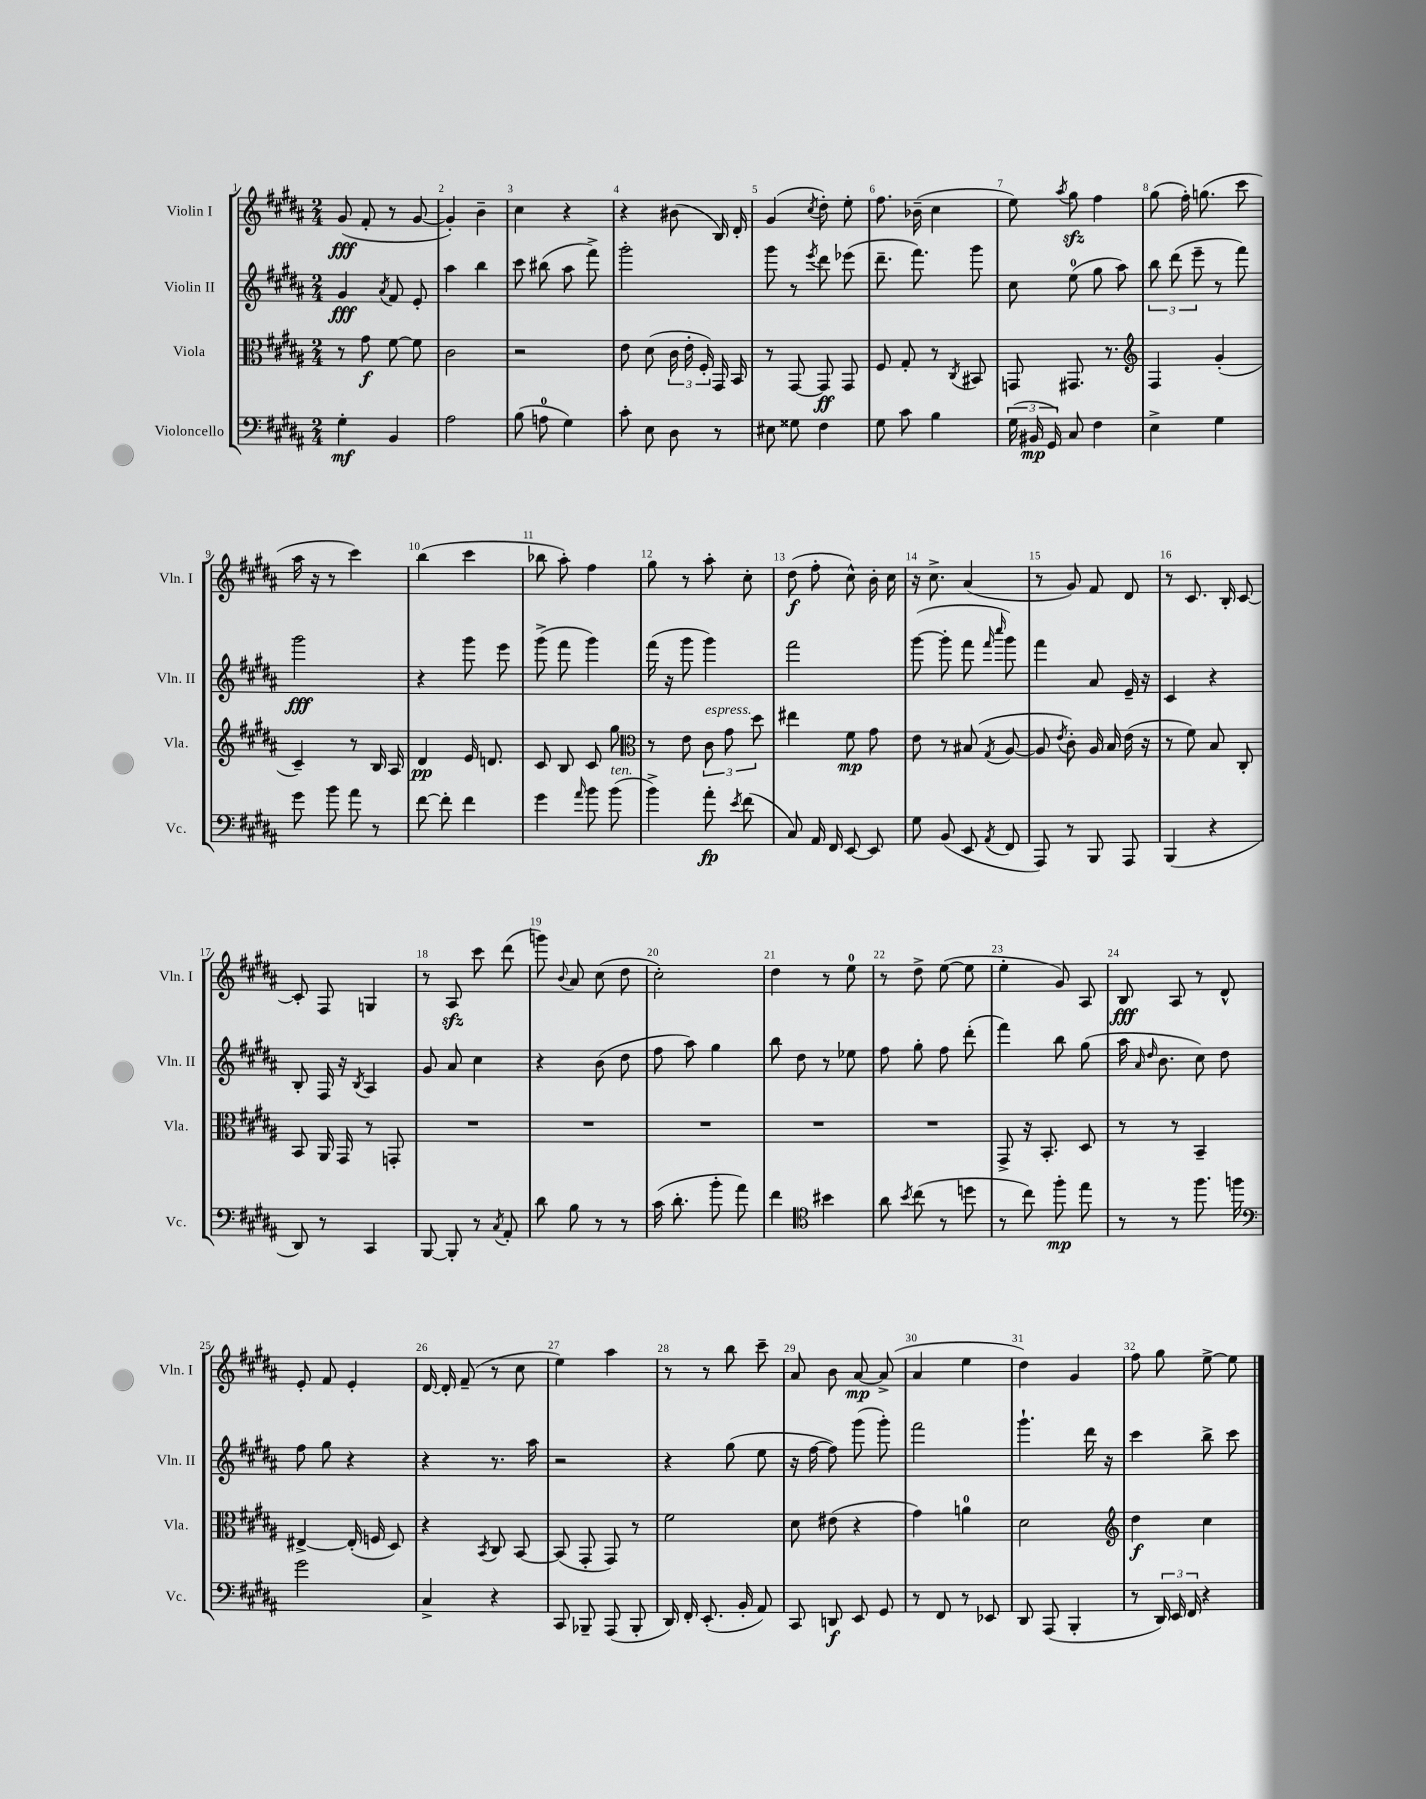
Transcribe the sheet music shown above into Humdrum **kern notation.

**kern	**kern	**kern	**kern
*staff4	*staff3	*staff2	*staff1
*clefF4	*clefC3	*clefG2	*clefG2
*k[f#c#g#d#a#]	*k[f#c#g#d#a#]	*k[f#c#g#d#a#]	*k[f#c#g#d#a#]
*M2/4	*M2/4	*M2/4	*M2/4
4G#'	8r	4g#	(8g#
.	8g#	.	8f#'
.	.	8qa#	.
4BB	[8f#	8f#	8r
.	8f#]	8e'	[8g#
=	=	=	=
2A#	2c#	4aa#	4g#'])
.	.	4bb	4b~
=	=	=	=
(8B	2r	8ccc#	4cc#
8A	.	(8bb#	.
4G#)	.	8aa#	4r
.	.	8fff#^)	.
=	=	=	=
8c#'	8e	2ggg#'	4r
8E	(8d#	.	.
8D#	24c#	.	(8b#
.	24e'	.	.
.	24F#')	.	.
8r	16GG#	.	16B)
.	16BB	.	16d#'
=	=	=	=
8E#	8r	8ggg#	(4g#
8G##	[8GG#	8r	.
.	.	8qeee	8qcc#
4F#	8GG#]	8ddd#	8dd#')
.	8GG#	(8eee-	8ee'
=	=	=	=
8G#	8F#	8.ddd#~	8.ff#
8c#	8G#'	.	.
.	.	8.fff#)	(16b-~
4B	8r	.	4cc#
.	8qC#	.	.
.	8BB#	8ggg#	.
=	=	=	=
(24G#	8GG	8cc#	8ee)
24BB#	.	.	.
24GG#)	.	.	.
.	.	.	8qaa#
8C#	8.GG#	(8ee	8gg#
4F#	.	8gg#	4ff#
.	8.r	.	.
.	.	8aa#)	.
=	=	=	=
*	*clefG2	*	*
4E^	4F#	12bb	(8gg#
.	.	(12ddd#	.
.	.	.	16ff#')
.	.	12eee~	.
.	.	.	(8.gg
4G#	(4g#'	8r	.
.	.	8fff#)	8ccc#
=	=	=	=
8g#	4c#~)	2ggg#	16aa#
.	.	.	16r
8b	.	.	8r
8a#	8r	.	4ccc#)
8r	16B	.	.
.	16A#	.	.
=	=	=	=
[8f#	4d#	4r	(4bb
8f#']	.	.	.
4f#	16e	8ggg#	4ccc#
.	8.d	.	.
.	.	8eee	.
=	=	=	=
4g#	8c#	(8ggg#^	8bb-
.	8B	8fff#	8aa#')
16qqa#	.	.	.
8b	8c#	4ggg#)	4ff#
(8b	8gg#	.	.
=	=	=	=
*	*clefC3	*	*
4b^)	8r	(16fff#	8gg#
.	.	16r	.
.	8e	8ggg#	8r
8a#'	12c#	4ggg#)	8aa#'
.	12g#	.	.
8qe	.	.	.
(8f#	.	.	8cc#'
.	12dd#	.	.
=	=	=	=
8C#)	4ee#	2fff#	(8dd#
16AA#	.	.	8ff#'
16FF#	.	.	.
[8EE	8f#	.	8cc#^^)
8EE]	8g#	.	16b'
.	.	.	16cc#
=	=	=	=
8G#	8e	([8ggg#	16r
.	.	.	8.cc#^
(8BB	8r	8ggg#']	.
8EE	(8B#	8fff#	(4a#
.	.	16qqfff#	.
8qAA#	8qG#	16qqcccc#	.
8FF#	[8A#	8ggg#)	.
=	=	=	=
8AAA#)	8A#]	4fff#	8r
.	8qe	.	.
8r	8c#')	.	8g#)
8BBB	16A#	8a#	8f#
.	16B	.	.
8AAA#	(16e	16e~	8d#
.	16r	16r	.
=	=	=	=
(4BBB	8r	4c#	8r
.	8f#)	.	8.c#
4r	8B	4r	.
.	.	.	16B'
.	8C#'	.	[8c#
=	=	=	=
8DD#)	8BB	8B'	8c#']
8r	16AA#	16F#	8F#
.	16GG#	16r	.
.	.	8qB	.
4CC#	8r	4A#	4G
.	8GG'	.	.
=	=	=	=
[8BBB	2r	8g#	8r
8BBB']	.	8a#	8A#
8r	.	4cc#	8ccc#
8qC#	.	.	.
8AA#'	.	.	(8ddd#
=	=	=	=
8d#	2r	4r	8ggg)
.	.	.	8qqb
8B	.	.	8a#
8r	.	(8b	(8cc#
8r	.	8dd#	8dd#
=	=	=	=
(16c#	2r	8ff#	2cc#')
8.d#'	.	.	.
.	.	8aa#)	.
8b'	.	4gg#	.
8a#)	.	.	.
=	=	=	=
4f#	2r	8bb	4dd#
.	.	8dd#	.
*clefC4	*	*	*
4b#	.	8r	8r
.	.	8ee-	8ee
=	=	=	=
8a#	2r	8ff#	8r
8qb	.	.	.
(8cc#	.	8gg#'	8dd#^
8r	.	8ff#	([8ee
8dd	.	(8ddd#'	8ee]
=	=	=	=
8r	8GG#^	4fff#)	4ee'
8cc#)	16r	.	.
.	8.BB'	.	.
8ff#'	.	8bb	8g#)
8ee	8D#	(8gg#	8A#
=	=	=	=
8r	8r	16aa#	8B
.	.	16qqa#	.
.	.	16qqdd#	.
.	.	8.b	.
8r	8r	.	8A#
8.ff#	4BB~	8cc#)	8r
.	.	8dd#	8d#^^
16ff	.	.	.
=	=	=	=
*clefF4	*	*	*
2g#	[4E#^	8ff#	8e'
.	.	8gg#	8f#
.	(16E#']	4r	4e'
.	16F	.	.
.	8D#)	.	.
=	=	=	=
4C#^	4r	4r	[16d#
.	.	.	16d#']
.	.	.	(8f#~
.	8qBB	.	.
4r	8C#	8.r	8r
.	[8BB	.	8cc#
.	.	16aa#	.
=	=	=	=
8CC#	(8BB]	2r	4ee)
8BBB-~	8GG#'	.	.
(8AAA#	8GG#)	.	4aa#
8BBB-'	8r	.	.
=	=	=	=
16DD#)	2f#	4r	8r
16FF#'	.	.	.
(8.EE'	.	.	8r
.	.	(8gg#	8bb
16BB'	.	.	.
8AA#)	.	8ee	8ccc#~
=	=	=	=
8CC#	8d#	16r	8a#
.	.	[16ff#	.
8DD	(8e#	8ff#])	8b
8EE	4r	(8ggg#	[8a#
8GG#	.	8ggg#')	(8a#^]
=	=	=	=
8r	4g#)	2fff#	4a#
8FF#	.	.	.
8r	4a	.	4ee
8EE-	.	.	.
=	=	=	=
8DD#	2d#	4.ggg#`	4dd#)
(8AAA#	.	.	.
4BBB'	.	.	4g#
.	.	16ddd#	.
.	.	16r	.
=	=	=	=
*	*clefG2	*	*
8r	4dd#	4ccc#	8ff#
24DD#)	.	.	8gg#
24EE	.	.	.
24FF#	.	.	.
4r	4cc#	8bb^	[8ee^
.	.	8ccc#	8ee]
==	==	==	==
*-	*-	*-	*-
